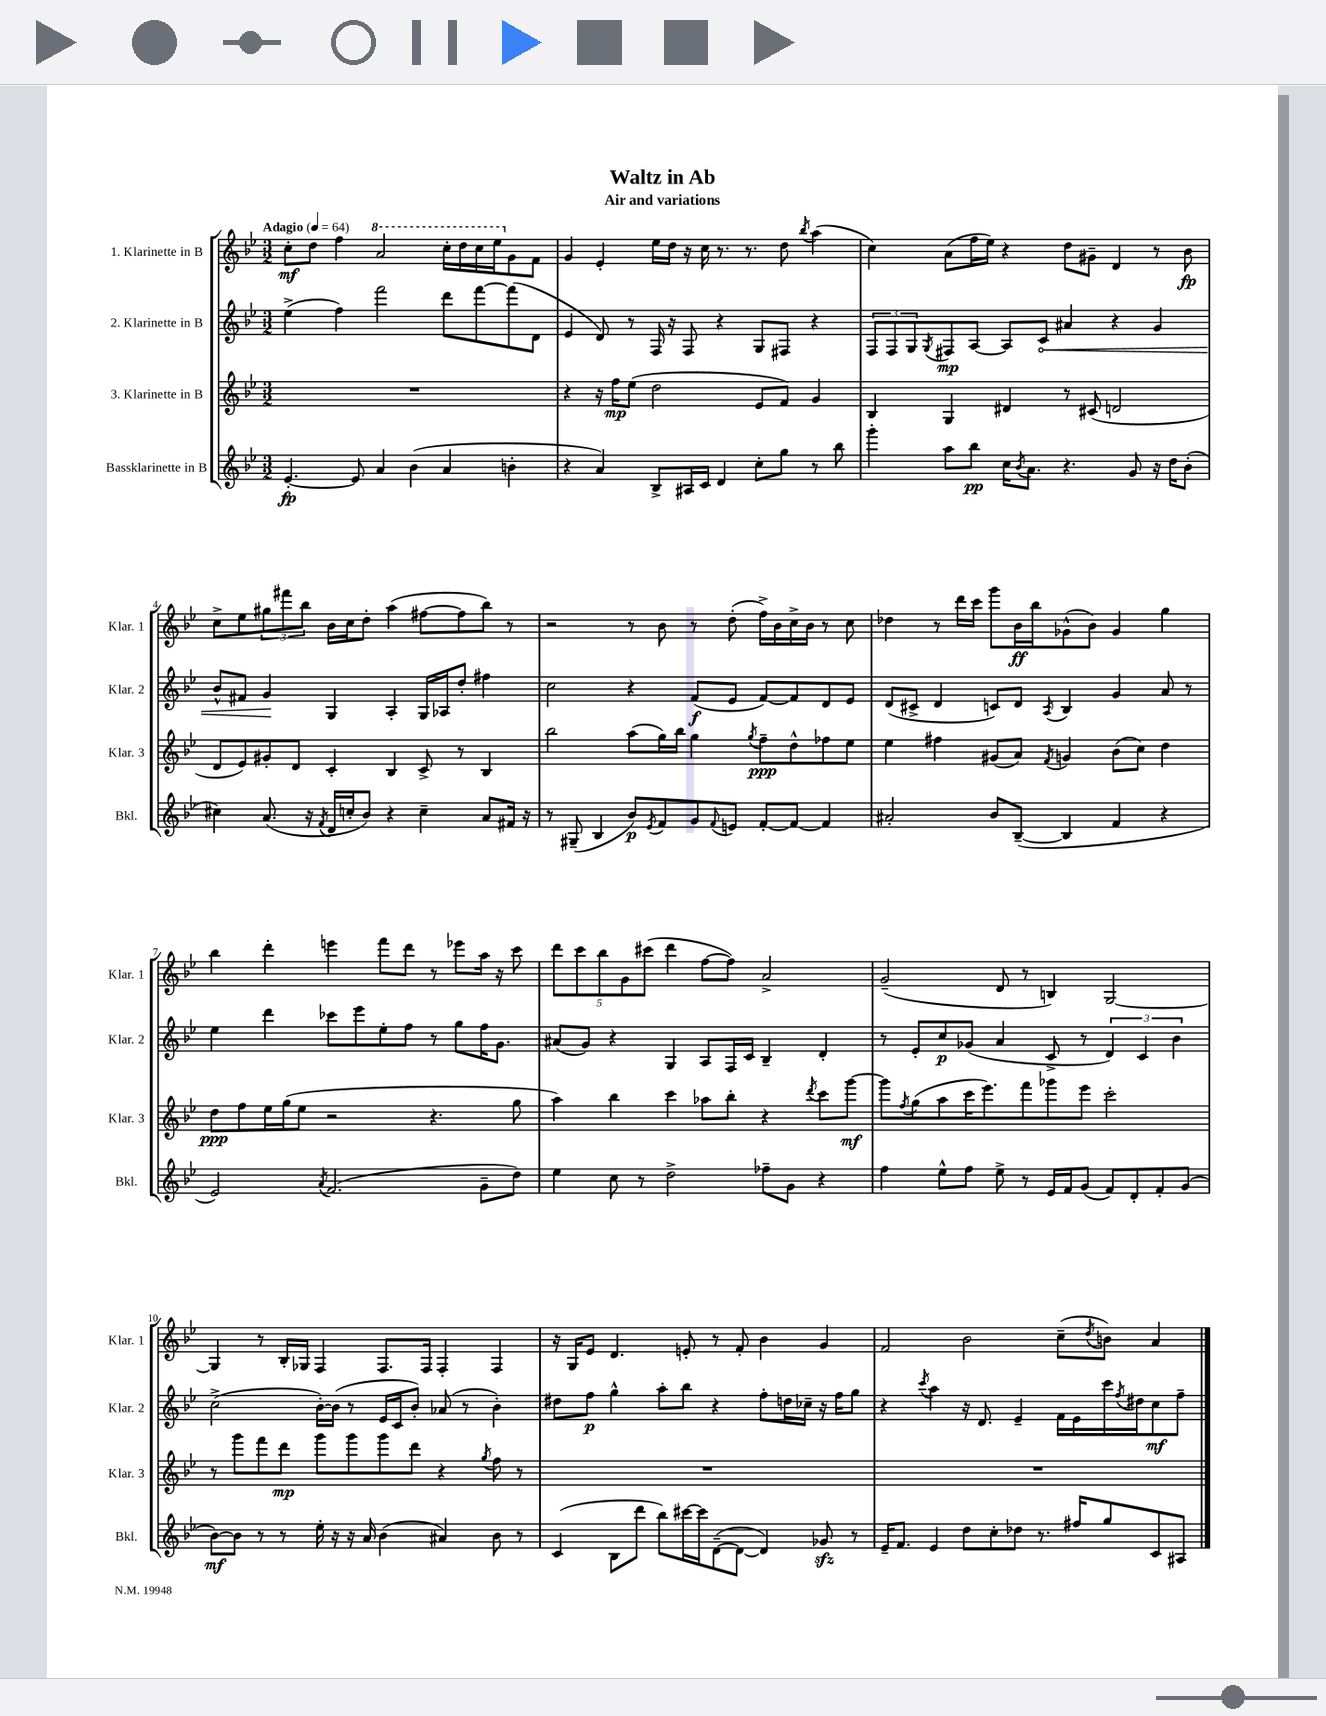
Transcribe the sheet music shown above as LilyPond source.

\header { title = "Waltz in Ab" subtitle = "Air and variations" }
<<
\new StaffGroup <<
\new Staff = "s0" \with { instrumentName = "1. Klarinette in B" shortInstrumentName = "Klar. 1" } {
    \clef treble \key bes \major \numericTimeSignature \time 3/2 \tempo "Adagio" 4 = 64
    c''8-.\mf d''8 f''4 \ottava #1 a''2 c'''16-. d'''16 c'''16 ees'''16 \ottava #0 g'8 f'8 |
    g'4 ees'4-. ees''16 d''16 r16 c''16 r8. r8. d''8 \acciaccatura { bes''8 } a''4( |
    c''4) a'8( f''16 ees''16) r4 d''8 gis'8-- d'4 r8 bes'8\fp |
    c''8-> ees''8 \tuplet 3/2 { gis''8 fis'''8 bes''8 } bes'16 c''16 d''8-. a''4( fis''8~ fis''8 bes''8) r8 |
    r2 r8 bes'8 r8 d''8-.( f''16->) bes'16 c''16-> bes'16 r8 c''8 |
    des''4 r8 d'''16 c'''16 g'''8 bes'16\ff bes''16 ges'8-^( bes'8) ges'4 g''4 |
    bes''4 d'''4-. e'''4 f'''8 d'''8 r8 ees'''8 a''16 r16 c'''8 |
    \tuplet 5/4 { d'''8 c'''8 bes''8 g'8 cis'''8( } d'''4 f''8~ f''8) a'2-> |
    g'2--( d'8 r8 b4) g2~ |
    g4 r8 bes16-. ges16 f4 f8. f16 f4-. f4 |
    r16 g16 ees'8 d'4. e'8-. r8 f'8-. bes'4 g'4 |
    f'2 bes'2 c''8--( \acciaccatura { d''8 } b'8) a'4 \bar "|." |
}
\new Staff = "s1" \with { instrumentName = "2. Klarinette in B" shortInstrumentName = "Klar. 2" } {
    \clef treble \key bes \major \numericTimeSignature \time 3/2
    ees''4->( f''4) f'''2 d'''8 f'''8~ f'''8( d'8 |
    ees'4 d'8) r8 f16 r16 f8 r4 g8 fis8 r4 |
    \tuplet 3/2 { f8 f8 g8 } \acciaccatura { g8 } fis8\mp a8~ a8 \once \override Hairpin.circled-tip = ##t c'8\< ais'4 r4 g'4 |
    bes'8-^ fis'8 g'4\! g4 a4-. g16 aes16 d''8-. fis''4 |
    c''2 r4 f'8\f( ees'8 f'8~) f'8 d'8 ees'8 |
    d'8( cis'8-> d'4 c'8) d'8 \acciaccatura { a8 } bes4 g'4 a'8 r8 |
    ees''4 d'''4 ces'''8 ees'''8 ees''8-. f''8 r8 g''8 f''16 g'8. |
    ais'8( g'8) r4 g4 a8 f16 c'16 bes4-- d'4-. |
    r8 ees'8-. c''8\p ges'8( a'4 c'8-> r8 \tuplet 3/2 { d'4) c'4 bes'4 } |
    c''2->( bes'16~-.) bes'16( r8 ees'16 c'16 bes'8-.) aes'8( r8 bes'4-.) |
    dis''8 f''8\p g''4-^ a''8-. bes''8 r4 f''8-. d''16 ces''16-- r16 f''16 g''8 |
    r4 \acciaccatura { c'''8 } a''4 r16 d'8. ees'4-- f'16 ees'16 c'''16 \acciaccatura { f''8 } dis''16 c''8\mf f''8-- \bar "|." |
}
\new Staff = "s2" \with { instrumentName = "3. Klarinette in B" shortInstrumentName = "Klar. 3" } {
    \clef treble \key bes \major \numericTimeSignature \time 3/2
    R1. |
    r4 r16 f''16\mp ees''8( d''2 ees'8 f'8) g'4 |
    bes4 g4 dis'4 r8 cis'8( d'2 |
    d'8 ees'8) gis'8-. d'8 c'4-. bes4 c'8-> r8 bes4 |
    bes''2 a''8( g''16) bes''16 g''4 \acciaccatura { g''8 } f''8--\ppp d''8-^ fes''8 ees''8 |
    ees''4 fis''4 gis'8( a'8) \acciaccatura { f'8 } g'4 bes'8( c''8) d''4 |
    d''8\ppp f''8 ees''16 g''16( ees''8 r2 r4. g''8 |
    a''4) bes''4 c'''4 aes''8 bes''8-. r4 \acciaccatura { d'''8 } c'''8 g'''8~\mf |
    g'''8 \acciaccatura { f''8 } g''8( a''8 c'''16 ees'''8.) f'''8 ges'''8 ees'''8 c'''2-. |
    r8 g'''8 f'''8 d'''8\mp g'''8 g'''8 g'''8 d'''8 r4 \acciaccatura { g''8 } f''8 r8 |
    R1. |
    R1. \bar "|." |
}
\new Staff = "s3" \with { instrumentName = "Bassklarinette in B" shortInstrumentName = "Bkl." } {
    \clef treble \key bes \major \numericTimeSignature \time 3/2
    ees'4.~-.\fp ees'8 a'4 bes'4( a'4 b'4-. |
    r4 a'4) bes8-> ais16 c'16 d'4 c''8-. g''8 r8 bes''8 |
    g'''4-. a''8 bes''8\pp c''16 \acciaccatura { bes'8 } a'8. r4. g'8 r16 d''16 bes'8-.( |
    cis''4) a'8.( r16 \acciaccatura { f'8 } d'16 c''16-. bes'8) r4 c''4-- a'8 fis'16 r16 |
    r8 gis8--( bes4 bes'8\p) \acciaccatura { ees'8 } f'8 g'8 \appoggiatura { f'8 } e'8 f'8~-. f'8~ f'4 |
    ais'2-. bes'8 bes8~--( bes4 f'4 r4 |
    ees'2) \acciaccatura { a'8 } f'2.( g'8-- d''8) |
    ees''4 c''8 r8 d''2-> fes''8-- g'8 r4 |
    f''4 ees''8-^ f''8 ees''8-> r8 ees'16 f'16 g'8( f'8) d'8-. f'8-. g'8( |
    bes'8~\mf) bes'8 r8 r8 ees''16-. r16 r16 a'16 bes'4( ais'4) bes'8 r8 |
    c'4( bes8 d'''8 bes''8) cis'''16~ cis'''16 d'8~--( d'8~ d'4) ges'8\sfz r8 |
    ees'16-- f'8. ees'4 d''8 c''8-. des''8 r8. fis''16 g''8 c'8 ais8 \bar "|." |
}
>>
>>
